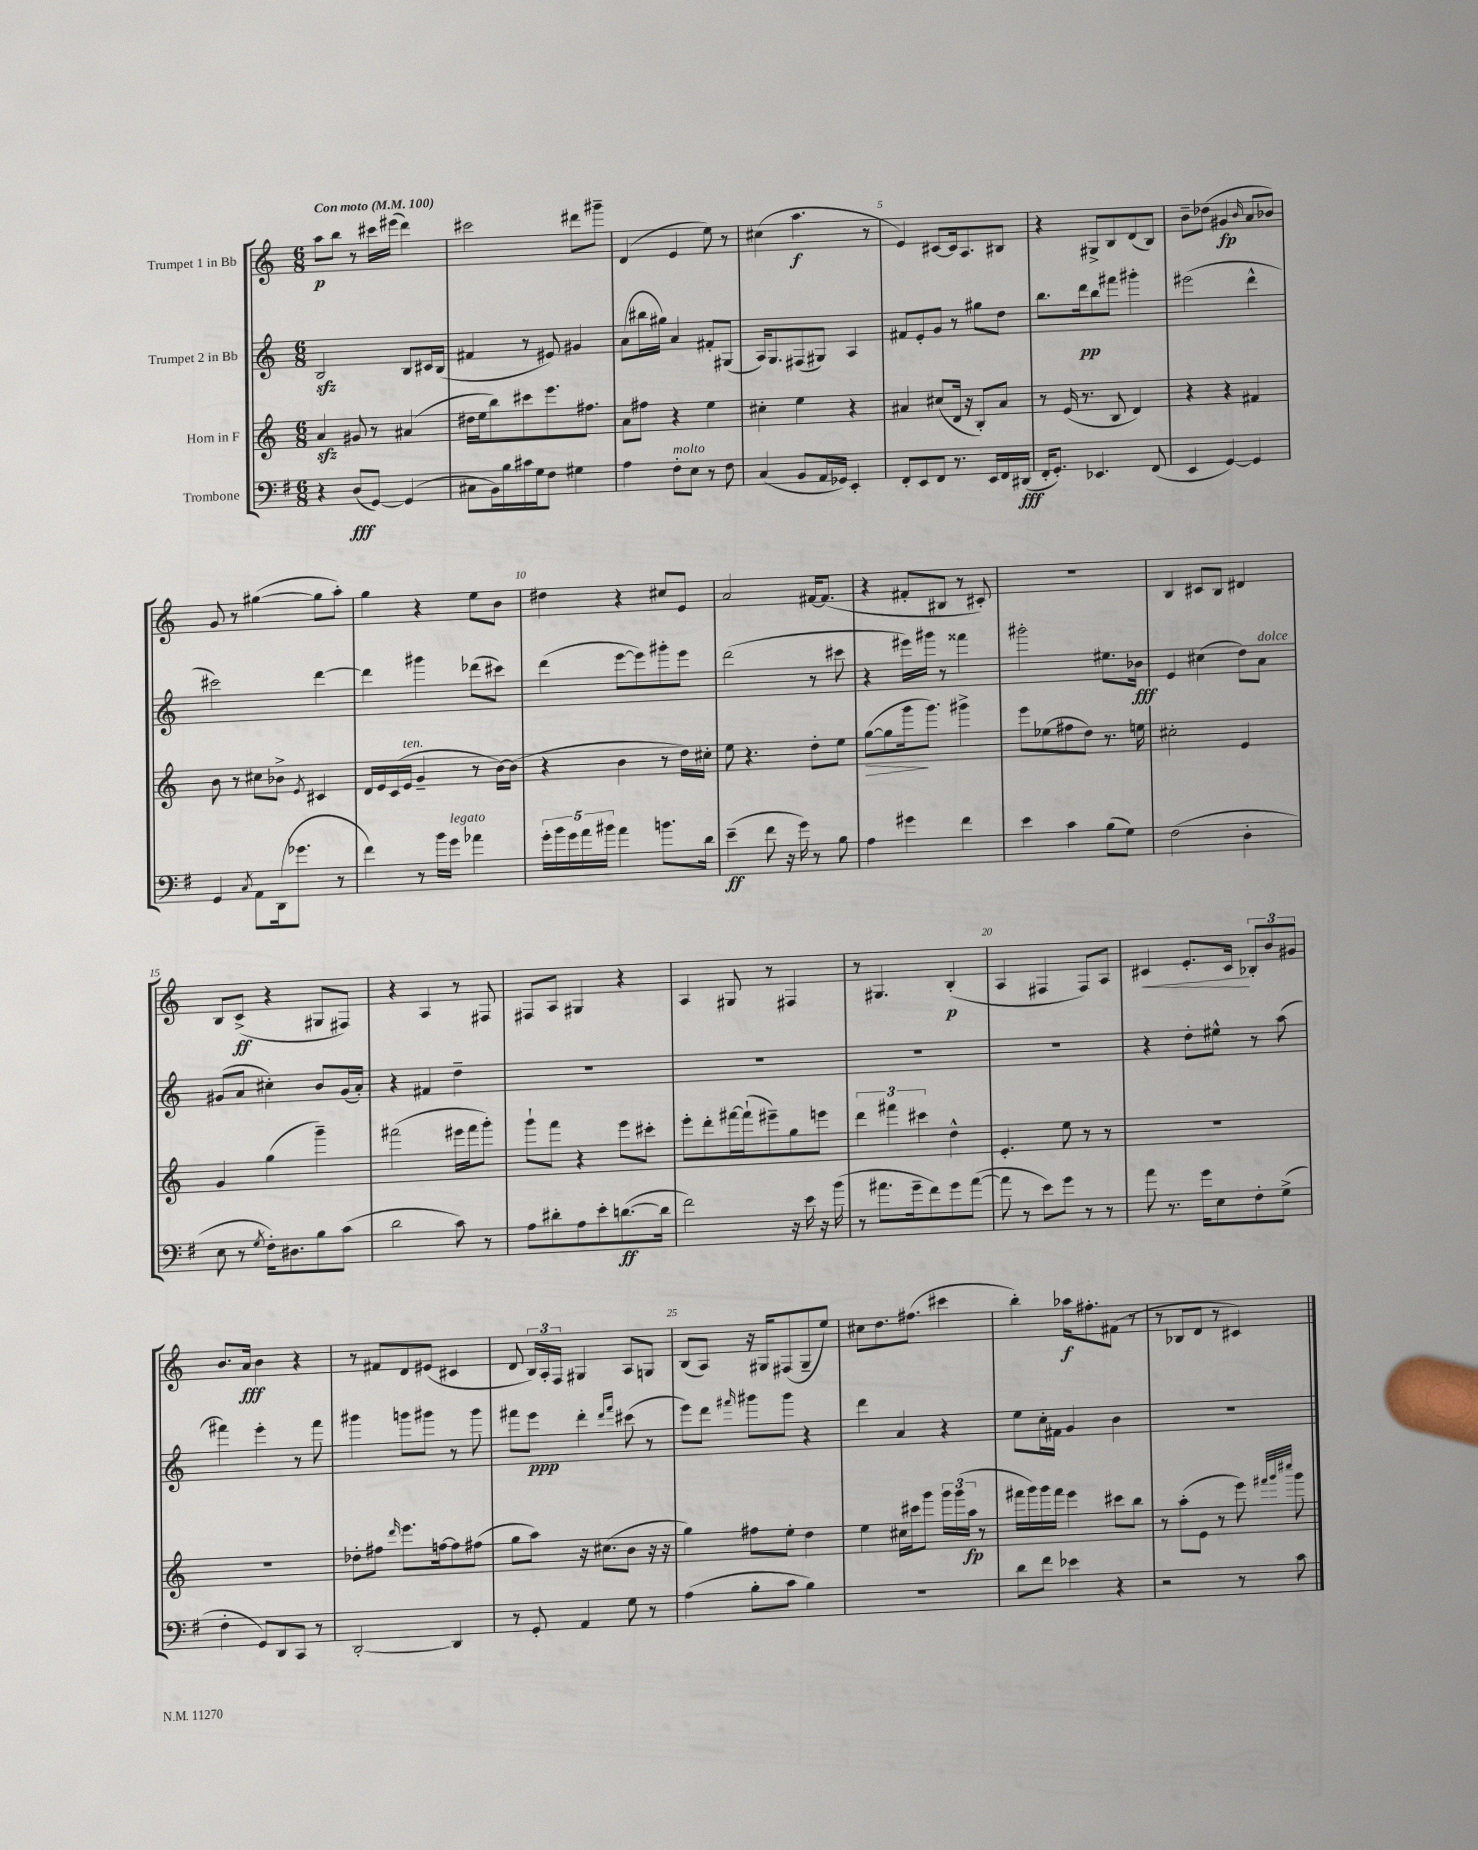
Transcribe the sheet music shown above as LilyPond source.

<<
\new StaffGroup <<
\new Staff = "s0" \with { instrumentName = "Trumpet 1 in Bb" } {
    \clef treble \key c \major \numericTimeSignature \time 6/8 \tempo "Con moto" 4 = 100
    \autoBeamOff a''8[\p b''8] r8 cis'''16[ eis'''16]( d'''4) |
    cis'''2 dis'''8[ gis'''8]-- |
    d'4( e'4 e''8) r8 |
    cis''4( a''4.\f r8 |
    e'4) cis'8[~ cis'16 a8. bis8] |
    r4 gis8[-> b8 d'8( b8]) |
    b'8[-- des''8]( gis'4\fp \grace { b'16 } a'8[ bes'8]) |
    g'8 r8 gis''4~( gis''8[ a''8]-.) |
    g''4 r4 e''8[ b'8] |
    dis''4 r4 cis''8[ e'8] |
    a'2 fis'16[~ fis'8.]( |
    r4 fis'8[-. bis8] r8 cis'8-.) |
    R2. |
    b4 cis'8[ b8] dis'4 |
    b8[ c'8]->\ff( r4 gis8[ fis8]) |
    r4 a4 r8 fis8 |
    fis8[ a8] gis4 r4 |
    a4 gis8 r8 fis4 |
    r8 gis4. b4-.\p( |
    a4 fis4 fis8[) a8] |
    cis'4\< e'8.[-. cis'16]\! \tuplet 3/2 { bes8[-. b'8 gis'8] } |
    b'8.[ a'16]\fff b'4 r4 |
    r8 fis'8[ d'8 eis'8]( cis'4 |
    d'8 \tuplet 3/2 { b16[) a16-. f16] } gis4 a8[ g8] |
    b8[( a8]) r16 gis16[ fis8( gis8-- e''8]) |
    cis''8[ d''8. fis''8.]( cis'''4 |
    b''4-.) aes''16[\f fis''8.-. fis'8]( r8 |
    r8 bes8[ d'8] r8 cis'4) \bar "|." |
}
\new Staff = "s1" \with { instrumentName = "Trumpet 2 in Bb" } {
    \clef treble \key c \major \numericTimeSignature \time 6/8
    \autoBeamOff b2\sfz b8[ cis'16 b16]( |
    fis'4 r8 eis'8) gis'4 |
    a'8[( bis''16 gis''16]) a'4 fis'8[-. gis8]( |
    a16[) g8. fis8( gis8]) a4 |
    fis'8[ e'8-. g'8] r8 gis''8[ d''8] |
    b''8.[ d'''16\pp b''8 fis'''8] gis'''4-. |
    eis'''2( d'''4-^ |
    cis'''2) d'''4~ |
    d'''4 gis'''4 des'''8[( cis'''8]) |
    d'''4( e'''8[~ e'''8) gis'''8-. e'''8] |
    d'''2( r8 cis'''8 |
    r4 eis'''16[) gis'''16] r8 fisis'''4 |
    gis'''2-. eis''8.[ bes'16]\fff |
    e'4 cis''4( d''8[) a'8]^\markup { \italic "dolce" } |
    gis'8[( a'8] cis''4-.) b'8[ gis'16( a'16]-.) |
    r4 fis'4 d''4-- |
    R2. |
    R2. |
    R2. |
    R2. |
    r4 d''8[-. eis''8]-^ r8 a''8( |
    fis'''4) e'''4-. r8 fis'''8 |
    gis'''4 g'''8[ gis'''8] r8 gis'''8 |
    fis'''8[ e'''8]\ppp d'''4-. \grace { d'''16[ fis'''16] } cis'''8( r8 |
    e'''8[) d'''8] \grace { fis'''16 } gis'''8[ gis'''8] r4 |
    d'''4 a'4 r4 |
    e''8[ c''16-. fis'16] g'4 b'4 |
    R2. \bar "|." |
}
\new Staff = "s2" \with { instrumentName = "Horn in F" } {
    \clef treble \key c \major \numericTimeSignature \time 6/8
    \autoBeamOff a'4\sfz gis'8 r8 ais'4( |
    dis''16[ e''16 b''8) cis'''8 e'''8. fis''8.] |
    a'8[ fis''8] r4 e''4 |
    cis''4-. e''4 r4 |
    ais'4 cis''8[( d'16] r16 b8[-.) ais'8] |
    r8 e'16( r8. b8 d'4) |
    r4 r4 fis'4 |
    b'8 r8 cis''8[ bes'8]-> \acciaccatura { e'8 } cis'4 |
    d'16[ e'16 c'16( e'16]^\markup { \italic "ten." } g'4-- r8 b'16[~) b'16]( |
    r4 b'4 r8 d''16[) cis''16]-. |
    e''8 r4. d''8[-. e''8] |
    g''8[~\>( g''8 g'''16\! g'''8.]) gis'''4-> |
    e'''8[ ees''8( fis''8 d''8]) r8. e''16 |
    cis''2-. e'4 |
    g'4 g''4( g'''4--) |
    fis'''2( eis'''16[ fis'''16 g'''8]-.) |
    g'''8[-! f'''8] r4 e'''8[ cis'''8]-. |
    e'''8[-. d'''8-. fis'''16~ fis'''16-!( eis'''8--) g''8 e'''8] |
    \tuplet 3/2 { d'''4 fis'''4 cis'''4 } d''4-^ |
    e'4.-. e''8 r8 r8 |
    R2. |
    R2. |
    des''8[-. fis''8] \grace { d'''16 } e'''8.[ f''16~ f''8 fis''8]( |
    g''8[ a''8]) r16 cis''8.[( b'8] r16 r16 |
    g''4) fis''8[ e''8]-. d''4 |
    e''4 cis''16[ cis'''16 g'''8] \tuplet 3/2 { g'''16[ g'''16( a''16]\fp } r8 |
    fis'''16[ g'''16) g'''16 fis'''16] e'''4 cis'''8[ b''8] |
    r8 a''8[-.( e'8] r8 e'''8) \grace { fis'''32[ g'''32 cis''''32] } g'''8 \bar "|." |
}
\new Staff = "s3" \with { instrumentName = "Trombone" } {
    \clef bass \key g \major \numericTimeSignature \time 6/8
    \autoBeamOff r4 d8[\fff( g,8]~) g,4( |
    cis8[ b,16) b16 cis'16 g16 fis8] gis4 |
    a4 fis8[-.^\markup { \italic "molto" } e8] r8 fis8 |
    c4( b,8[ a,16 ges,16]) e,4-. |
    fis,8[-. e,8 fis,8] r8. e,16[ fis,16 dis,16]\fff( |
    fis,16[-. g,8.]-.) ees,4. fis,8( |
    e,4 g,4~) g,4 |
    g,4 \acciaccatura { c8 } a,8[ d,16( ges'8.] r8 |
    fis'4) r8 b'16[ g'16]^\markup { \italic "legato" } aes'4 |
    \tuplet 5/4 { g'16[-. b'16 g'16 a'16 bis'16] } a'4 b'8.[ d'16] |
    e'4--\ff( fis'8 r16 g'16) r8 b8 |
    a4 gis'4 fis'4 |
    e'4 c'4 b8[( g8]) |
    fis2( d4-. |
    e8 r8 \acciaccatura { g8 } fis16[-.) dis8. b8 c'8]( |
    d'2 c'8) r8 |
    a8[ dis'8-. a8 e'8-. d'8.~\ff( d'16] |
    fis'2) r16 e'16 r16 b'16( |
    r8 ais'8.[ g'16-- fis'8) g'8 ais'8]~( |
    ais'8 r8 e'8[) g'8] r8 r8 |
    a'8 r8. g'16[ e8 fis8-. g8]->( |
    fis4-. g,8[) d,8 c,8] r8 |
    d,2~-. d,4 |
    r8 g,8-. a,4 g8 r8 |
    a4( b8[-. c'8] b4) |
    R2. |
    d'8[ fis'8] ees'4 r4 |
    r2 r8 c'8 \bar "|." |
}
>>
>>
\layout { \context { \Score \override BarNumber.break-visibility = ##(#f #t #t) barNumberVisibility = #(every-nth-bar-number-visible 5) } }
